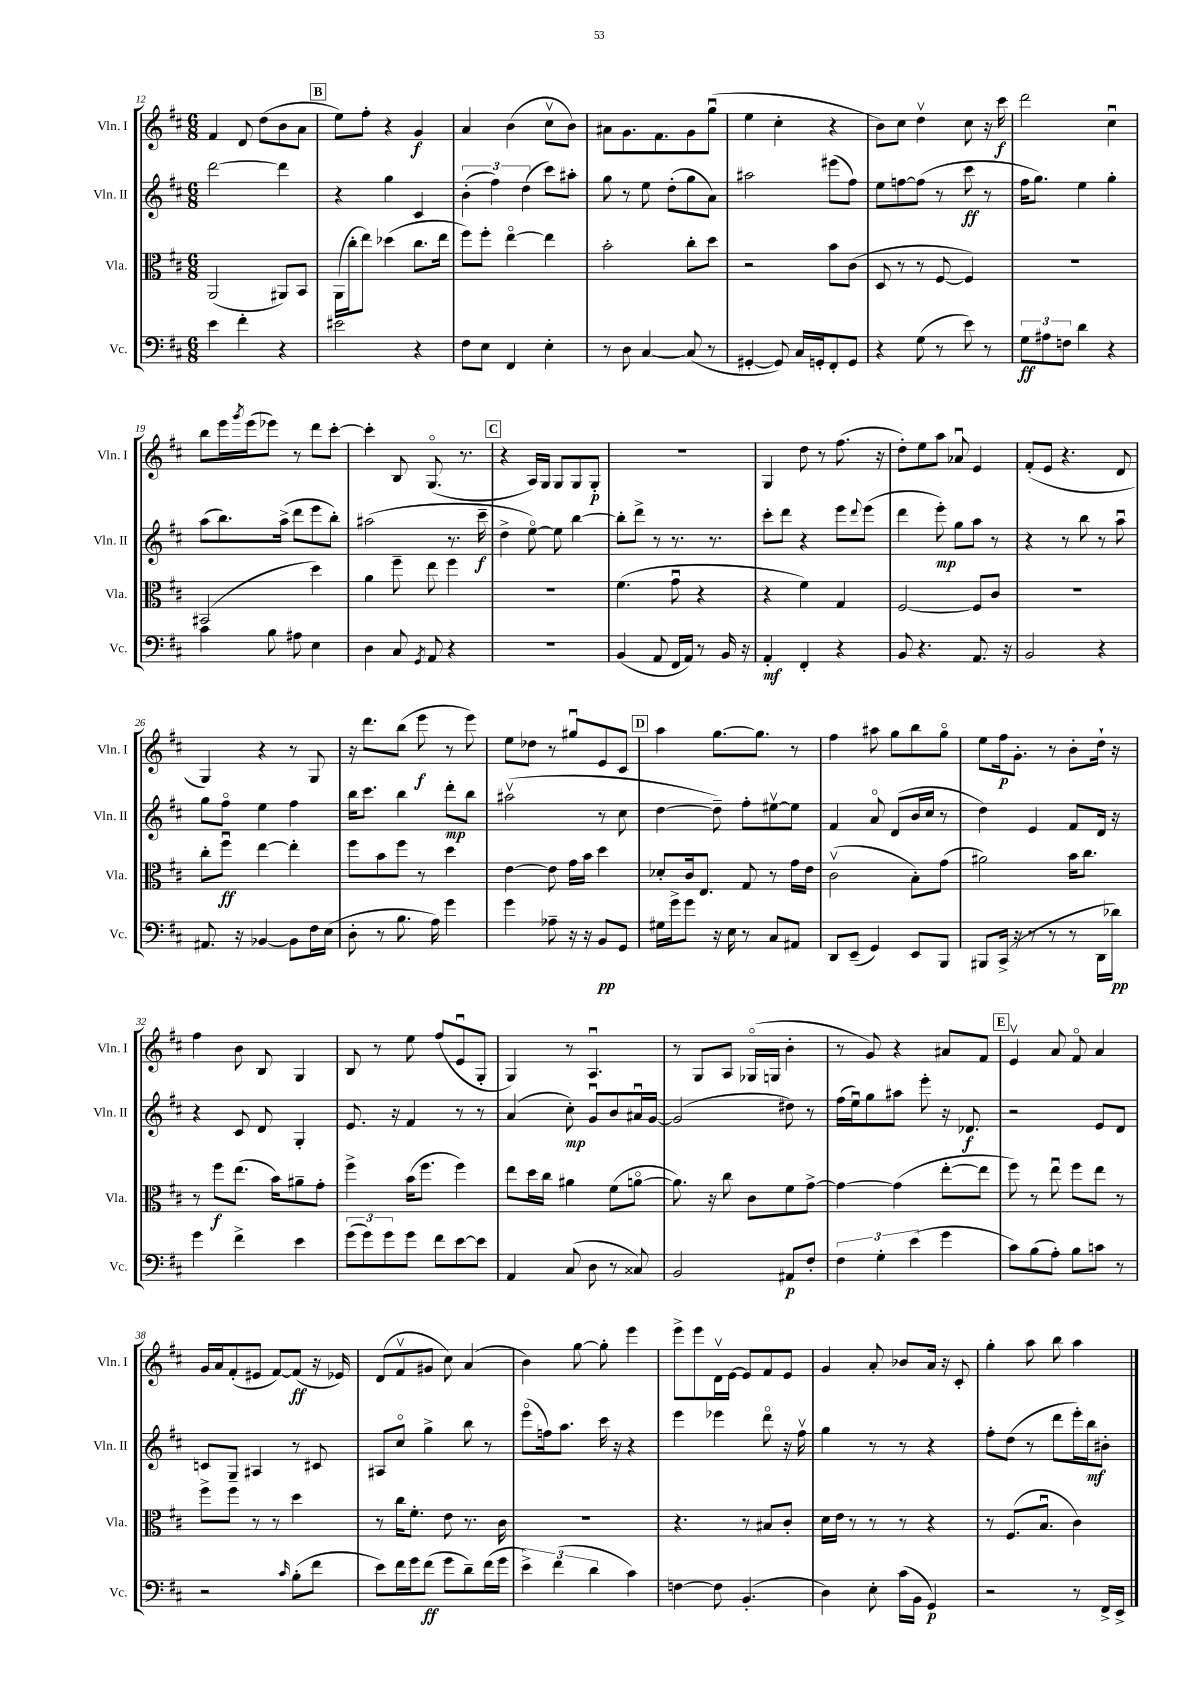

**kern	**kern	**kern	**kern
*staff4	*staff3	*staff2	*staff1
*clefF4	*clefC3	*clefG2	*clefG2
*k[f#c#]	*k[f#c#]	*k[f#c#]	*k[f#c#]
*M6/8	*M6/8	*M6/8	*M6/8
4e	(2AA	[2ddd	4f#
4f#'	.	.	8d
.	.	.	(8dd
4r	8AA#)	4ddd]	8b
.	8BB	.	8a
=	=	=	=
2e#	(16AA	4r	8ee)
.	16cc#'	.	.
.	8ee)	.	8ff#'
.	(4dd-	4gg	4r
4r	8.cc#	4c#	4g
.	16ee	.	.
=	=	=	=
8F#	8ff#)	(6b'	4a
8E	8ff#'	.	.
.	.	6ff#)	.
4FF#	[4eeo	.	(4b
.	.	(6dd	.
4E'	4ee]	8ccc#)	8cc#v
.	.	8aa#'	8b)
=	=	=	=
8r	2b'	8gg	8a#
8D	.	8r	8.g
[4C#	.	8ee	.
.	.	.	8.f#
.	.	(8dd'	.
(8C#]	8cc#'	8gg	8g
8r	8dd	8a)	(8ggu
=	=	=	=
[4GG#'	2r	2aa#	4ee
8GG#])	.	.	4cc#'
16C#	.	.	.
16GG'	.	.	.
8FF#'	8b	(8eee#	4r
8GG	(8c#	8ff#)	.
=	=	=	=
4r	8D	8ee	8b)
.	8r	[8ff	8cc#
(8G	8r	(8ff]	4ddv
8r	[8F#	8r	.
8e)	4F#])	8ccc#	8cc#
8r	.	8r	16r
.	.	.	16ccc#
=	=	=	=
12G	2.r	16ff#	2ddd
.	.	8.gg)	.
12A#	.	.	.
12F	.	.	.
4d	.	4ee	.
4r	.	4gg'	4cc#u
=	=	=	=
4c#	(2BB#	(8aa	8bb
.	.	8.bb)	16eee
.	.	.	8qggg
.	.	.	(16eee
8B	.	.	8eee-)
.	.	(16aa^	.
8A#	.	8ddd	8r
4E	4dd)	8eee	8ddd
.	.	8bb')	[8ccc#'
=	=	=	=
4D	4a	(2aa#	4ccc#']
8C#	8ff#~	.	8B
8qGG	.	.	.
8AA	8ee	.	(8.Go
4r	4ff#	8.r	.
.	.	.	8.r
.	.	16ccc#~	.
=	=	=	=
2.r	2.r	4dd^	4r
.	.	[8eeo)	16A)
.	.	.	16G
.	.	8ee]	8G
.	.	[4bb	8G
.	.	.	8G'
=	=	=	=
(4BB	(4.f#	8bb']	2.r
.	.	8ddd^	.
8AA	.	8r	.
16FF#	8gu	8.r	.
16AA)	.	.	.
8r	4r	.	.
.	.	8.r	.
16BB	.	.	.
16r	.	.	.
=	=	=	=
4AA'	4r	8ccc#'	4G
.	.	8ddd	.
4FF#'	4f#)	4r	8dd
.	.	.	8r
4r	4G	8eee	(8.ff#
.	.	8qqddd	.
.	.	(8eee	.
.	.	.	16r
=	=	=	=
8BB	[2F#	4ddd	8dd')
4.r	.	.	8ee
.	.	8eee')	8aa
.	.	8gg	8a-u
8.AA	8F#]	8aa	4e
.	8c#	8r	.
16r	.	.	.
=	=	=	=
2BB	2.r	4r	(8f#'
.	.	.	8e
.	.	8r	4.r
.	.	8bb	.
4r	.	8r	.
.	.	8aau	8d
=	=	=	=
8.AA#	8cc#'	8gg	4G)
.	8ff#u	8ff#o	.
16r	.	.	.
[4BB-	[4ee	4ee	4r
8BB-]	4ee']	4ff#	8r
16F#	.	.	8G
(16E	.	.	.
=	=	=	=
8D'	8ff#	16bb	16r
.	.	8.ccc#	8.ddd
8r	8b	.	.
8.B	8ff#	4bb	(8bb
.	8r	.	8eee
16A)	.	.	.
4g	4dd	8ddd'	8r
.	.	8bb	8eee)
=	=	=	=
4g	[4e	(2aa#v	8ee
.	.	.	8dd-
8A-~	8e]	.	8r
16r	16g	.	8gg#u
16r	16b	.	.
8BB	4dd	8r	8e
8GG	.	8cc#	8c#
=	=	=	=
16G#	8d-'	[4dd	4aa
16g^	.	.	.
8g	16c#	.	.
.	8.E	.	.
16r	.	8dd~])	[8.gg
16E	.	.	.
8r	8G	8ff#'	.
.	.	.	8.gg]
8C#	8r	[8ee#v	.
8AA#	16g	8ee#]	8r
.	16e	.	.
=	=	=	=
8DD	(2c#v	4f#	4ff#
(8EE~	.	.	.
4GG)	.	8ao	8aa#
.	.	(8d	8gg
8EE	8B')	16b	8bb
.	.	16cc#	.
8BBB	(8g	8r	8ggo
=	=	=	=
8BBB#	2a#)	4dd)	8ee
(16CC#^	.	.	16ff#
16r	.	.	8.g'
8r	.	4e	.
8r	.	.	8r
8r	16b	8f#	8b'
.	8.cc#	.	.
16DD	.	16d	16dd`
16d-)	.	16r	16r
=	=	=	=
4g	8r	4r	4ff#
.	8ff#	.	.
4f#^	(8.ee	8c#	8b
.	.	8d	8B
.	16b)	.	.
4e	8a#~	4G'	4G
.	8g'	.	.
=	=	=	=
(12g	4ff#^	8.e	8B
12g)	.	.	.
.	.	.	8r
12g	.	.	.
.	.	16r	.
8g	(16b	4f#	8ee
.	8.ff#	.	.
8f#	.	.	(8ff#
[8e	4ff#)	8r	8eu
8e]	.	8r	8G'
=	=	=	=
4AA	8ee	(4a	4G)
.	16dd	.	.
.	16cc#	.	.
(8C#	4a#	8cc#')	8r
8D	.	8gu	4.Au
8r	(8f#	8b	.
8C##)	[8ao	16a#u	.
.	.	[16g	.
=	=	=	=
2BB	8.a])	(2g]	8r
.	.	.	8G
.	16r	.	.
.	8cc#	.	8A
.	8c#	.	(16G-o
.	.	.	16G
8AA#	8f#	8dd#)	4b'
8F#'	[8g^	8r	.
=	=	=	=
6F#	4g_	(16ff#	8r
.	.	16eeu)	.
.	.	8gg	8g)
6G'	.	.	.
.	(4g]	8aa#	4r
(6e	.	.	.
.	.	8eee'	.
4g	[8ee'	16r	8a#
.	.	8.d-	.
.	8ee]	.	8f#
=	=	=	=
8c#)	8ff#)	2r	4ev
(8B	8r	.	.
8A')	8eeu	.	8a
8B	8ff#	.	8f#o
8c	8ee	8e	4a
8r	8r	8d	.
=	=	=	=
2r	8ff#^	8c	16g
.	.	.	16a
.	8ff#	8G~	(8f#'
.	8r	4A#	8e#
.	8r	.	[8f#)
16qqc#	.	.	.
(8B'	4dd	8r	(8f#]
8f#	.	8c#	16r
.	.	.	16e-)
=	=	=	=
8e)	8r	8A#	(8d
16f#	16cc#	8cc#o	8f#v
16g	8.f#'	.	.
(8f#	.	4gg^	8g#
8g	8e	.	8cc#)
8d~)	8.r	8bb	(4a
(16f#	.	8r	.
16g	16c#	.	.
=	=	=	=
6e^)	2.r	(8eeeo	4b)
.	.	16ff)	.
(6f#	.	.	.
.	.	8.aa	.
.	.	.	[8gg
6d	.	.	.
.	.	16ccc#	8gg']
.	.	16r	.
4c#)	.	4r	4eee
=	=	=	=
[4F	4.r	4eee	8eee^
.	.	.	8eee
8F]	.	4eee-	16dv
.	.	.	[16e
(4.BB'	8r	.	8e]
.	8B#	8dddo	8f#
.	8c#'	16r	8e
.	.	16ff#v	.
=	=	=	=
4D)	16d	4gg	4g
.	16e	.	.
.	8r	.	.
8E'	8r	8r	8a'
(16c#	8r	8r	8b-
16BB	.	.	.
4GG)	4r	4r	16a
.	.	.	16r
.	.	.	8c#'
=	=	=	=
2r	8r	8ff#'	4gg'
.	(8.F#	(8dd	.
.	.	8r	8aa
.	8.Bu	.	.
.	.	8ddd	8bb
8r	4c#)	16eee')	4aa
.	.	16bb	.
16FF#^	.	8b#'	.
16EE^	.	.	.
==	==	==	==
*-	*-	*-	*-
